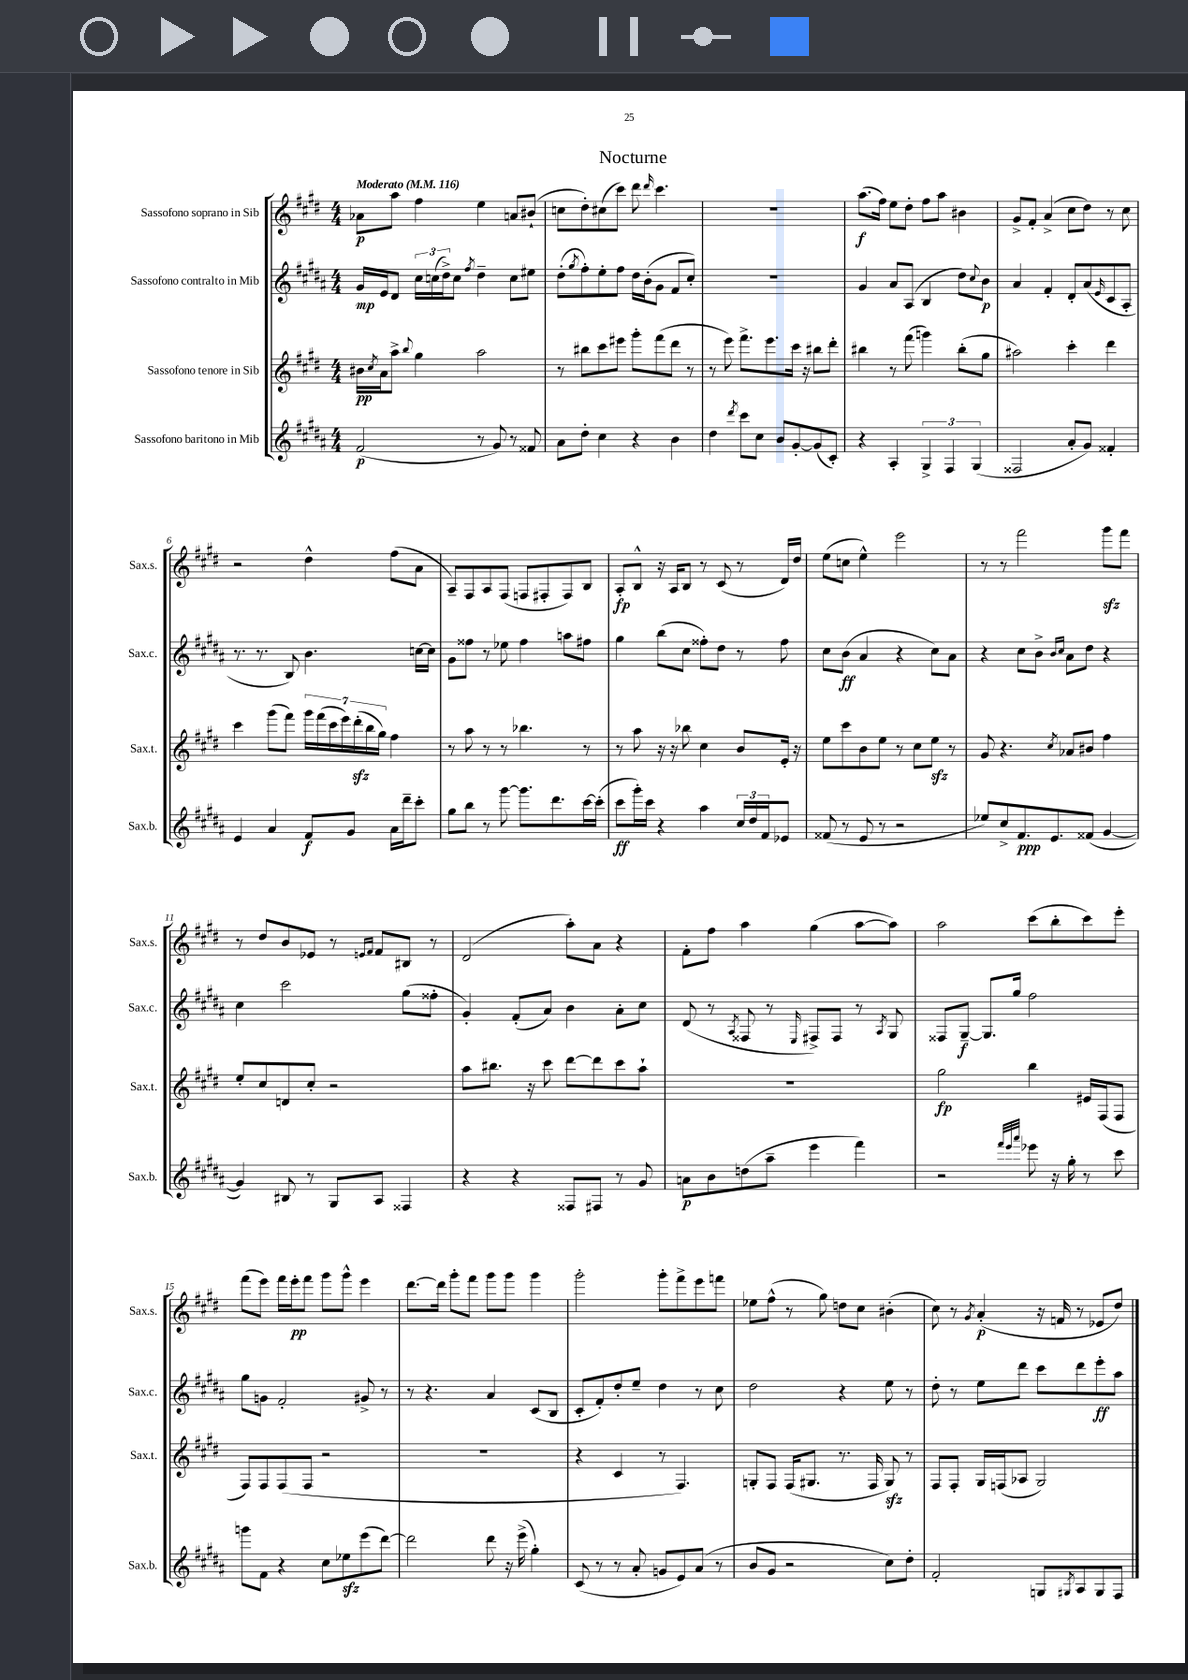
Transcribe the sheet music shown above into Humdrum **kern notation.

**kern	**dynam	**kern	**dynam	**kern	**dynam	**kern	**dynam
*part4	*part4	*part3	*part3	*part2	*part2	*part1	*part1
*staff4	*staff4	*staff3	*staff3	*staff2	*staff2	*staff1	*staff1
*I"Sassofono baritono in Mib	*	*I"Sassofono tenore in Sib	*	*I"Sassofono contralto in Mib	*	*I"Sassofono soprano in Sib	*
*I'Sax.b.	*	*I'Sax.t.	*	*I'Sax.c.	*	*I'Sax.s.	*
*clefG2	*	*clefG2	*	*clefG2	*	*clefG2	*
*k[f#c#g#d#a#]	*	*k[f#c#g#d#]	*	*k[f#c#g#d#a#]	*	*k[f#c#g#d#]	*
*M4/4	*	*M4/4	*	*M4/4	*	*M4/4	*
*MM116	*	*MM116	*	*MM116	*	*MM116	*
=1	=1	=1	=1	=1	=1	=1	=1
!	!	!	!	!	!	!LO:TX:a:B:t=Moderato	!
(2f#/	p	16b#X\LL	pp	16g#/LL	mp	8a-X\L	p
.	.	8qcc#/	.	.	.	.	.
.	.	16a\J	.	16e/J	.	.	.
.	.	8aa^\J	.	8d#/J	.	8aa\J	.
.	.	8qqbb/	.	.	.	.	.
.	.	4gg#\	.	24cc#\LL	.	4ff#\	.
.	.	.	.	(24ccn\	.	.	.
.	.	.	.	24dd#^\J)	.	.	.
.	.	.	.	8cc\J	.	.	.
.	.	.	.	8qff#/	.	.	.
8r	.	2aa\	.	4dd#~\	.	4ee\	.
8g#/)	.	.	.	.	.	.	.
8r	.	.	.	8cc\L	.	8an/L	.
8f##X/	.	.	.	8ee#X\J	.	(8b#X`/J	.
=2	=2	=2	=2	=2	=2	=2	=2
8a#\L	.	8r	.	(8dd#'\L	.	8ccn\L	.
.	.	.	.	8qgg#/	.	.	.
8dd#'\J	.	8bb#X\L	.	8ff#'\)	.	8dd#'\)	.
4cc#\	.	8ccc#\	.	8ee'\	.	(8cc#X\	.
.	.	8eee#X\J	.	8ff#\J	.	8ccc#\J)	.
4r	.	8ggg#'\L	.	16dd#\LL	.	8ddd#\	.
.	.	.	.	(16b'\J	.	.	.
.	.	.	.	.	.	16qqddd#/	.
.	.	(8fff#\	.	8g#\J	.	4.ccc#\	.
4b\	.	8ddd#\J	.	8f#/L	.	.	.
.	.	8r	.	8cc#'/J)	.	.	.
=3	=3	=3	=3	=3	=3	=3	=3
4dd#\	.	8r	.	1r	.	1r	.
.	.	8eee\)	.	.	.	.	.
8qddd#/	.	.	.	.	.	.	.
8ccc#\L	.	8.fff#^\L	.	.	.	.	.
8cc#\J	.	.	.	.	.	.	.
.	.	8.eee\	.	.	.	.	.
8b/L	.	.	.	.	.	.	.
[8g#'/	.	16ccc#\Jk	.	.	.	.	.
.	.	16r	.	.	.	.	.
(8g#/]	.	8bb#X\L	.	.	.	.	.
8c#'/J)	.	8ddd#'\J	.	.	.	.	.
=4	=4	=4	=4	=4	=4	=4	=4
4r	.	4bb#X\	.	4g#/	.	(8.aa\L	f
.	.	.	.	.	.	16ff#\Jk)	.
4A#'/	.	8r	.	8a#/L	.	8ee\L	.
.	.	(8fff#\	.	(8A#/J	.	8dd#'\J	.
6G#^/	.	4gggn\)	.	4B/	.	8ff#\L	.
.	.	.	.	.	.	8aa\J	.
6F#/	.	.	.	.	.	.	.
.	.	(8bb#'\L	.	8dd#\L)	.	4b#X\	.
(6G#/	.	.	.	.	.	.	.
.	.	.	.	8qqcc#/	.	.	.
.	.	8gg#\J	.	8b\J	p	.	.
=5	=5	=5	=5	=5	=5	=5	=5
2F##X/	.	2aa#X\)	.	4a#/	.	8g#^/L	.
.	.	.	.	.	.	8f#'/J	.
.	.	.	.	4f#'/	.	(4a^/	.
8a#'/L	.	4ccc#'\	.	8d#'/L	.	8cc#\L	.
8g#/J)	.	.	.	(8a#/	.	8dd#\J)	.
.	.	.	.	16qqe/	.	.	.
4f##X'/	.	4ddd#\	.	8c#/	.	8r	.
.	.	.	.	8A#'/J	.	8cc#\	.
!!LO:LB:g=z
=6	=6	=6	=6	=6	=6	=6	=6
4e/	.	4ccc#\	.	8.r	.	2r	.
.	.	.	.	8.r	.	.	.
4a#/	.	(8ggg#\L	.	.	.	.	.
.	.	8fff#\J)	.	8B/)	.	.	.
8f#/L	f	28ggg#\LL	.	4.b\	.	4dd#^^\	.
.	.	(28fff#\	.	.	.	.	.
.	.	28ccc#\	.	.	.	.	.
.	.	28eee\)	.	.	.	.	.
8g#/J	.	.	.	.	.	.	.
.	.	(28ddd#zz'\	.	.	.	.	.
.	.	28bb\	.	.	.	.	.
.	.	28gg#\JJ)	.	.	.	.	.
16a#\LL	.	4ff#\	.	.	.	(8ff#\L	.
16ddd#~\J	.	.	.	.	.	.	.
8ccc#'\J	.	.	.	[16ccn\LL	.	8a\J	.
.	.	.	.	16cc\JJ]	.	.	.
=7	=7	=7	=7	=7	=7	=7	=7
8gg#\L	.	8r	.	8g#\L	.	8A~/L)	.
8bb\J	.	8aa\	.	8ff##X\J	.	8F#/	.
8r	.	8r	.	8r	.	8A/	.
[8ggg#\	.	8r	.	8ee-X\	.	(8F#/J	.
8.ggg#\L]	.	4.bb-X\	.	4ff##\	.	8Fn/L	.
.	.	.	.	.	.	8F#X'/	.
8.ddd#\	.	.	.	.	.	.	.
.	.	.	.	8aan\L	.	8F#/)	.
[16ccc#\L	.	8r	.	8ff#X\J	.	8B/J	.
(16ccc#'\JJ]	.	.	.	.	.	.	.
=8	=8	=8	=8	=8	=8	=8	=8
8ccc#\L	ff	8r	.	4gg#\	.	8A'/L	fp
16ggg#'\L)	.	8aa\	.	.	.	8B^^/J	.
16ccc#\JJ	.	.	.	.	.	.	.
4r	.	16r	.	(8bb\L	.	16r	.
.	.	16r	.	.	.	16A/KL	.
.	.	8bb-X\	.	8cc#\J	.	8B/J	.
4aa#\	.	4cc#\	.	8ff##X'\L)	.	8r	.
.	.	.	.	8dd#\J	.	(8c#/	.
24cc#/LL	.	8b/L	.	8r	.	8r	.
24dd#/	.	.	.	.	.	.	.
24f#/J	.	.	.	.	.	.	.
8e-X/J	.	16e'/Jk	.	8ff##\	.	16d#/LL)	.
.	.	16r	.	.	.	16dd#/JJ	.
=9	=9	=9	=9	=9	=9	=9	=9
(8f##X/	.	8ee\L	.	8cc#\L	.	(8ee\L	.
8r	.	8ccc#\	.	(8b\J	ff	8ccn\J	.
8e/	.	8b\	.	4a#/	.	4ee^^\)	.
8r	.	8ee\J	.	.	.	.	.
2r	.	8r	.	4r	.	2eee\	.
.	.	8cc#\L	.	.	.	.	.
.	.	8eezz\J	.	8cc#\L)	.	.	.
.	.	8r	.	8a#\J	.	.	.
=10	=10	=10	=10	=10	=10	=10	=10
8ee-X/L)	.	8g#/	.	4r	.	8r	.
8cc#^/	.	4.r	.	.	.	8r	.
8.f#/	ppp	.	.	8cc#\L	.	2fff#\	.
.	.	.	.	8b^\J	.	.	.
8.e/	.	.	.	.	.	.	.
.	.	.	.	16qqb/LL	.	.	.
.	.	8qcc#/	.	16qqcc#/JJ	.	.	.
.	.	8a-X/L	.	8a#\L	.	.	.
(8f##X/J	.	8b#X/J	.	8dd#\J	.	.	.
[4g#/	.	4ff#\	.	4r	.	8ggg#zz\L	.
.	.	.	.	.	.	8fff#\J	.
!!LO:LB:g=z
=11	=11	=11	=11	=11	=11	=11	=11
4g#/])	.	8ee'/L	.	4cc#\	.	8r	.
.	.	8cc#/	.	.	.	8dd#/L	.
8B#X/	.	8dn/	.	2ccc#\	.	8b/	.
8r	.	8cc#'/J	.	.	.	8e-X/J	.
8G#/L	.	2r	.	.	.	8r	.
.	.	.	.	.	.	16qqen/LL	.
.	.	.	.	.	.	16qqf#/JJ	.
8A#/J	.	.	.	.	.	8f#/L	.
4F##X/	.	.	.	(8gg#\L	.	8B#X/J	.
.	.	.	.	8ff##X'\J	.	8r	.
=12	=12	=12	=12	=12	=12	=12	=12
4r	.	8aa\L	.	4g#'/)	.	(2d#/	.
.	.	8.bb#X\J	.	.	.	.	.
4r	.	.	.	(8f#'/L	.	.	.
.	.	16r	.	.	.	.	.
.	.	8ccc#\	.	8a#/J)	.	.	.
8F##X/L	.	[8ddd#\L	.	4b\	.	8aa'\L)	.
8F#X/J	.	8ddd#\]	.	.	.	8a\J	.
8r	.	8ccc#\	.	8a#'\L	.	4r	.
8g#/	.	8aa`\J	.	8cc#\J	.	.	.
=13	=13	=13	=13	=13	=13	=13	=13
8an\L	p	1r	.	(8d#/	.	8f#'\L	.
8b\	.	.	.	8r	.	8ff#\J	.
.	.	.	.	8qA#/	.	.	.
(8ddn\	.	.	.	8F##X/	.	4aa\	.
8aa#~\J	.	.	.	8r	.	.	.
.	.	.	.	16qqE/	.	.	.
4eee\	.	.	.	8F#X^/L)	.	(4gg#\	.
.	.	.	.	8F#/J	.	.	.
4fff#\)	.	.	.	8r	.	[8aa\L	.
.	.	.	.	8qA#/	.	.	.
.	.	.	.	8G#/	.	8aa\J])	.
=14	=14	=14	=14	=14	=14	=14	=14
2r	.	2gg#\	fp	8F##X/L	.	2aa\	.
.	.	.	.	[8G#~/J	f	.	.
.	.	.	.	8.G#/L]	.	.	.
.	.	.	.	16gg#/Jk	.	.	.
32qqfff#/LLL	.	.	.	.	.	.	.
32qqeee/	.	.	.	.	.	.	.
32qqaaa#/JJJ	.	.	.	.	.	.	.
8eee-X\	.	4bb\	.	2ff#\	.	(8ccc#\L	.
16r	.	.	.	.	.	8bb'\	.
16gg#'\	.	.	.	.	.	.	.
8r	.	16e#X/LL	.	.	.	8ccc#\)	.
.	.	(16F#/J	.	.	.	.	.
8ccc#\	.	8F#/J	.	.	.	8eee'\J	.
!!LO:LB:g=z
=15	=15	=15	=15	=15	=15	=15	=15
8gggn\L	.	8F#/L)	.	8gg#\L	.	(8fff#\L	.
8f#\J	.	8F#/	.	8gn\J	.	8eee\J)	.
4r	.	(8F#/	.	2f#'/	.	16fff#\LL	.
.	.	.	.	.	.	16eee'\J	pp
.	.	8F#/J	.	.	.	8fff#\J	.
8cc#\L	.	2r	.	.	.	8ggg#\L	.
8ee-Xzz\	.	.	.	.	.	8ggg#^^\J	.
(8eee\	.	.	.	8g#X^/	.	4eee\	.
[8ddd#\J)	.	.	.	8r	.	.	.
=16	=16	=16	=16	=16	=16	=16	=16
2ddd#\]	.	1r	.	8r	.	[8.ddd#\L	.
.	.	.	.	4.r	.	.	.
.	.	.	.	.	.	16ddd#\Jk]	.
.	.	.	.	.	.	8ggg#'\L	.
.	.	.	.	.	.	8fff#\J	.
8ddd#\	.	.	.	4a#/	.	8ggg#\L	.
16r	.	.	.	.	.	8ggg#\J	.
(16eee^\	.	.	.	.	.	.	.
4gg#'\)	.	.	.	(8c#/L	.	4ggg#\	.
.	.	.	.	8B/J	.	.	.
=17	=17	=17	=17	=17	=17	=17	=17
(8c#/	.	4r	.	8c#'/L	.	2ggg#'\	.
8r	.	.	.	8f#'/)	.	.	.
8r	.	4c#/	.	8dd#'/	.	.	.
8a#'/	.	.	.	8ee~/J	.	.	.
8gn/L	.	8r	.	4dd#\	.	8ggg#'\L	.
8e/)	.	4.F#/)	.	.	.	8fff#^\	.
(8a#/J	.	.	.	8r	.	8eee\	.
8r	.	.	.	8cc#\	.	8fffn\J	.
=18	=18	=18	=18	=18	=18	=18	=18
8b/L	.	8Gn'/L	.	2dd#\	.	8ee-X\L	.
8g#/J	.	8F#/J	.	.	.	(8ff#^^\J	.
2r	.	(16F#/KL	.	.	.	8r	.
.	.	8.G#X/J	.	.	.	.	.
.	.	.	.	.	.	8gg#\)	.
.	.	8.r	.	4r	.	8ddn\L	.
.	.	.	.	.	.	8cc#\J	.
.	.	16F#/	.	.	.	.	.
8cc#\L)	.	8G#zz/)	.	8ee\	.	(4b#X'\	.
8dd#'\J	.	8r	.	8r	.	.	.
=19	=19	=19	=19	=19	=19	=19	=19
2f#'/	.	8F#/L	.	8dd#'\	.	8cc#\)	.
.	.	8F#'/J	.	8r	.	8r	.
.	.	.	.	.	.	8qg#/	.
.	.	16G#/LL	.	8ee\L	.	(4a'/	p
.	.	(16Fn/J	.	.	.	.	.
.	.	8A-X/J	.	8ddd#\J	.	.	.
8Gn/L	.	2G#/)	.	8ccc#\L	.	16r	.
.	.	.	.	.	.	16fn/	.
8qG#X/	.	.	.	.	.	.	.
8A#/	.	.	.	8ddd#\	.	8r	.
8G#/	.	.	.	8eee'\	ff	8e-X/L	.
8F#/J	.	.	.	8aa#\J	.	8dd#/J)	.
==	==	==	==	==	==	==	==
*-	*-	*-	*-	*-	*-	*-	*-
